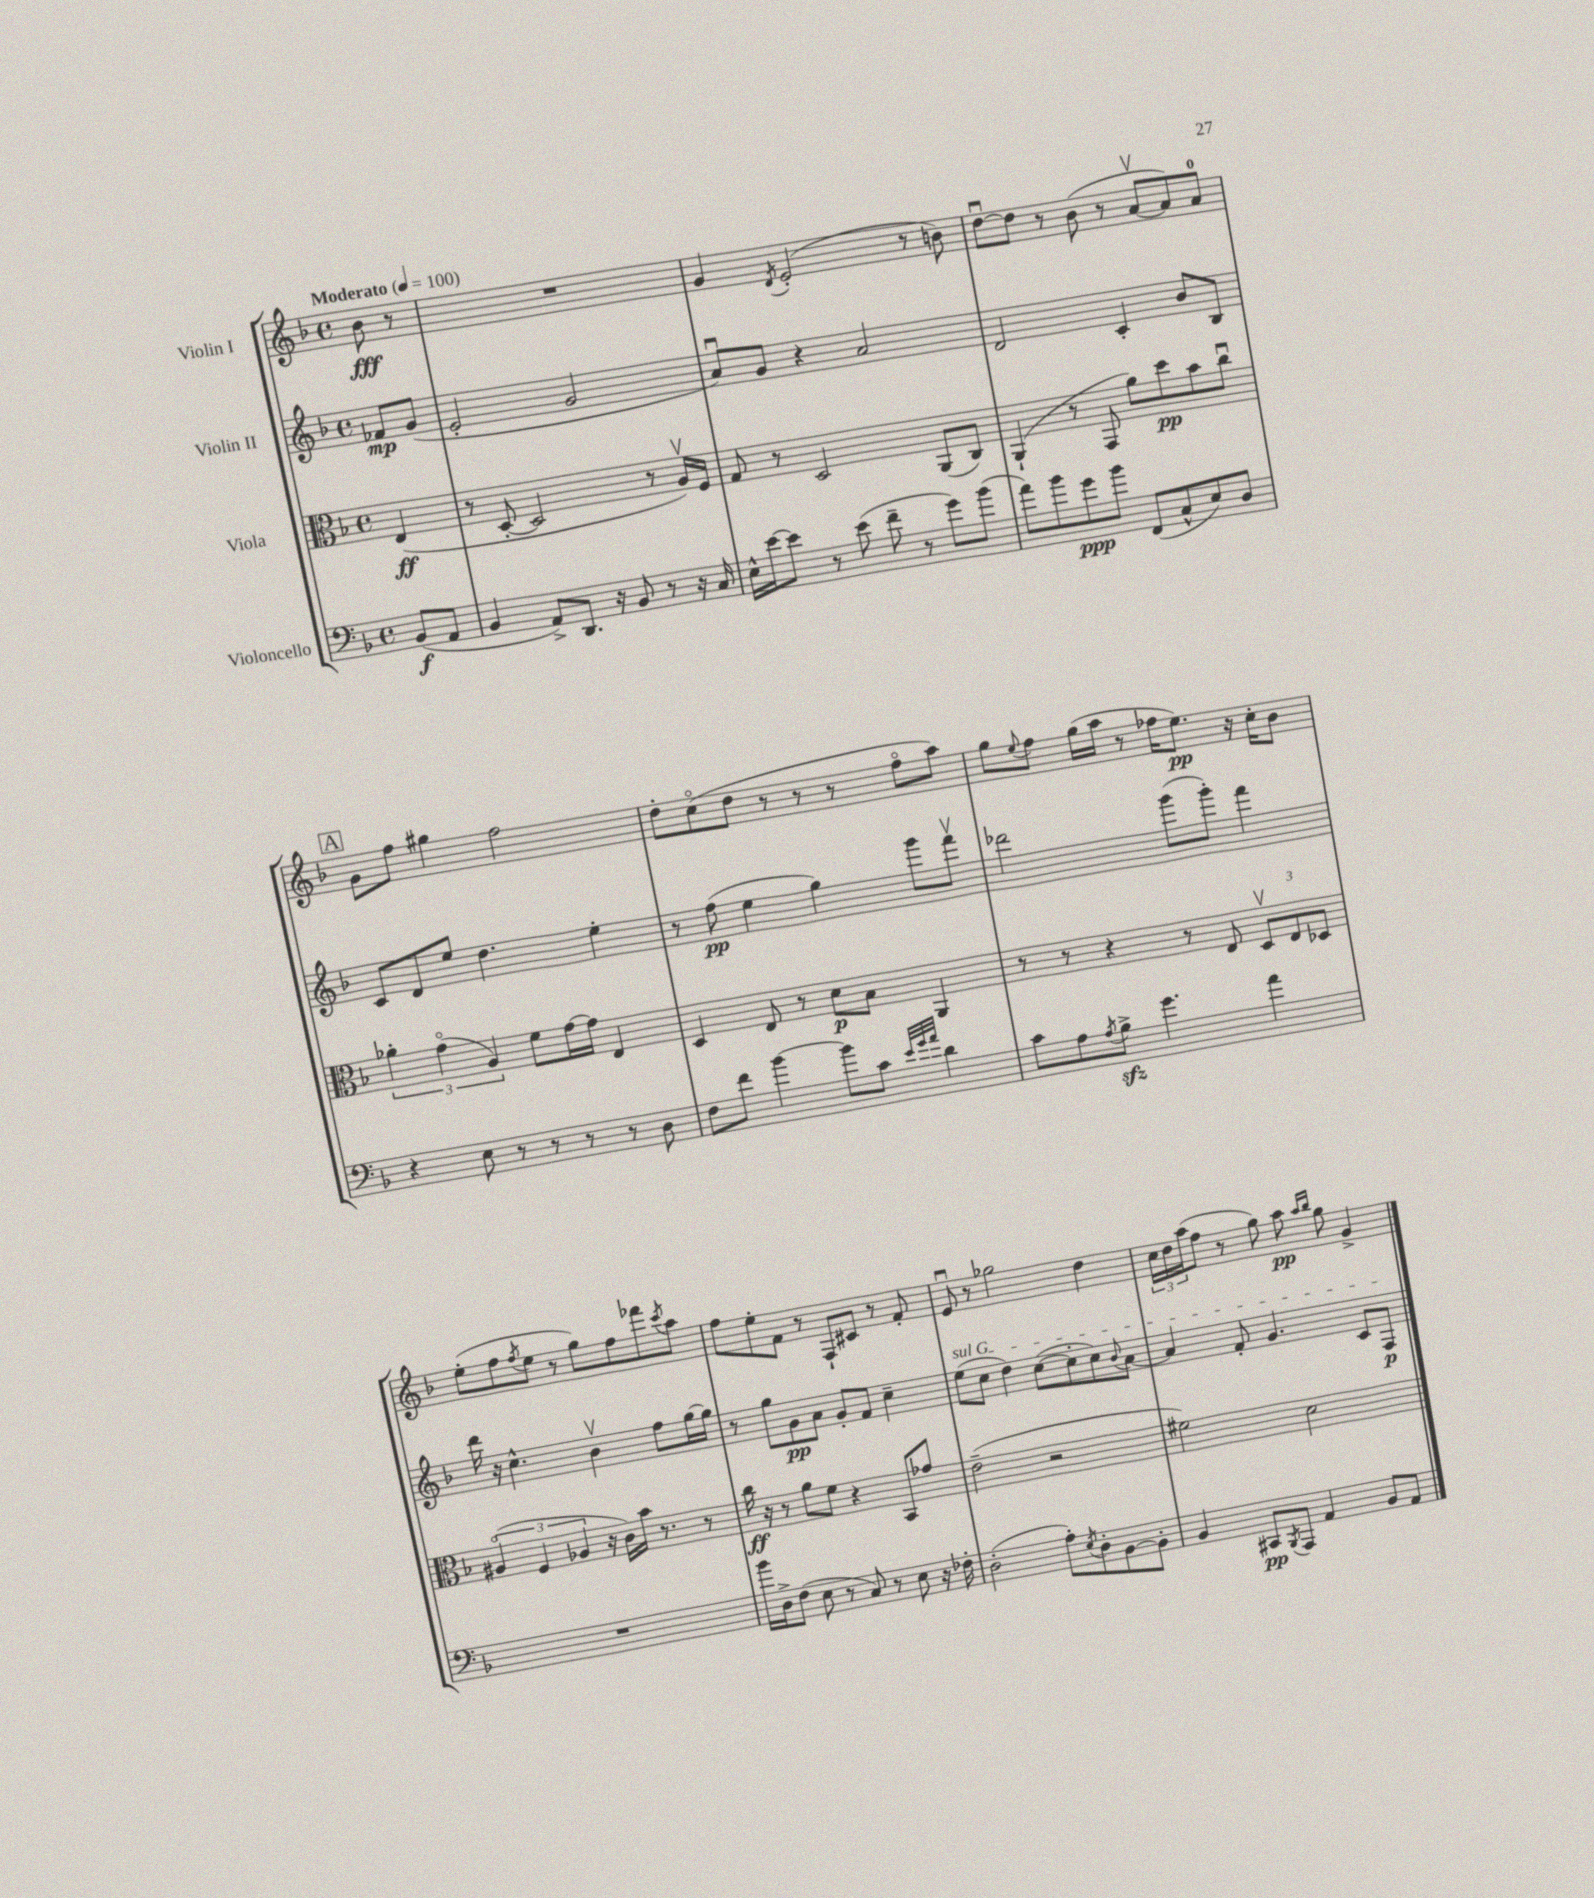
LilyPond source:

<<
\new StaffGroup <<
\new Staff = "s0" \with { instrumentName = "Violin I" } {
    \clef treble \key f \major \defaultTimeSignature \time 4/4 \partial 4 \tempo "Moderato" 4 = 100
    bes'8\fff r8 |
    R1 |
    g'4 \acciaccatura { d'8 } e'2-.( r8 b'8) |
    d''8~\downbow d''8 r8 bes'8( r8 a'8~\upbow a'8) a'8-0 |
    \mark \markup { \box "A" } g'8 f''8 gis''4 f''2 |
    d''8-. c''8\flageolet( d''8 r8 r8 r8 f''8\flageolet a''8) |
    g''8 \appoggiatura { e''8 } f''8 g''16( a''16 r8 fes''16 e''8.\pp) r16 c''16-. bes'8 |
    e''8-.( f''8 \acciaccatura { f''8 } e''8 r8 g''8) f''8 fes'''8 \acciaccatura { c'''8 } a''8 |
    f''8 e''8-. f'8 r8 f8-! cis'8 r8 f'8-. |
    e'8\downbow r8 ges''2 d''4 |
    \tuplet 3/2 { c''16 d''16 a''16( } f''8 r8 g''8) a''8\pp \grace { a''16 bes''16 } g''8 g'4-> \bar "|." |
}
\new Staff = "s1" \with { instrumentName = "Violin II" } {
    \clef treble \key f \major \defaultTimeSignature \time 4/4 \partial 4
    fes'8\mp g'8( |
    e'2-. g'2 |
    a'8\downbow) g'8 r4 a'2 |
    d'2 c'4-. bes'8 bes8 |
    \mark \markup { \box "A" } c'8 d'8 e''8 d''4. e''4-. |
    r8 f''8\pp( e''4 g''4) g'''8 f'''8\upbow |
    des'''2 g'''8( g'''8-.) f'''4 |
    d'''16 r16 c''4.-^ bes'4\upbow f''8 g''16~ g''16 |
    r8 g''8 g'8\pp a'8 g'8-. f'8 c''4-- |
    \once \override TextSpanner.bound-details.left.text = \markup { \italic "sul G" } e''8\startTextSpan( c''8 d''4) c''8~( c''8-. c''8) \appoggiatura { bes'8 } a'8~ |
    a'4 f'8-. g'4. c'8 f8\p\stopTextSpan \bar "|." |
}
\new Staff = "s2" \with { instrumentName = "Viola" } {
    \clef alto \key f \major \defaultTimeSignature \time 4/4 \partial 4
    e4\ff( |
    r8 d8~-. d2 r8 a16\upbow) f16 |
    g8 r8 d2 a,8( c8) |
    a,4-!( r8 g,8 a'8) d''8\pp bes'8 c''8\downbow |
    \mark \markup { \box "A" } \tuplet 3/2 { aes'4-. g'4\flageolet( a4) } f'8 g'16~ g'16 e4 |
    d4 e8 r8 d'8\p bes8 a,4 |
    r8 r8 r4 r8 e8 \tuplet 3/2 { d8\upbow e8 des8 } |
    \tuplet 3/2 { ais4\flageolet( f4 aes4 } r16 c'16) bes'16 r8. r8 |
    c''16\ff r16 r8 a'8 f'8 r4 bes,8 ges'8 |
    e'2--( r2 |
    fis'2) d'2 \bar "|." |
}
\new Staff = "s3" \with { instrumentName = "Violoncello" } {
    \clef bass \key f \major \defaultTimeSignature \time 4/4 \partial 4
    bes,8\f( a,8 |
    bes,4 a,8->) d,8. r16 bes,8 r8 r16 c16 |
    e16-^ e'16~ e'8 r8 e'8( f'8-- r8 g'8) bes'8( |
    a'8) bes'8 g'8\ppp bes'8 f,8( c8-^ e8) d8 |
    \mark \markup { \box "A" } r4 e8 r8 r8 r8 r8 d8 |
    f8 f'8 bes'4~ bes'8 c'8 \grace { e'32 g'32 a'32 } d'4 |
    c'8 a8 \acciaccatura { a8 } bes8->\sfz g'4. a'4 |
    R1 |
    bes'16 d16-> f8( e8 r8 c8) r8 e8 r16 fes16-. |
    d2-.( a8-.) \acciaccatura { e8 } d8-. bes,8~ bes,8-. |
    bes,4 cis,8\pp \acciaccatura { bes,,8 } a,,8 a,4 bes,8 a,8 \bar "|." |
}
>>
>>
\layout { \context { \Score \remove "Bar_number_engraver" } }
